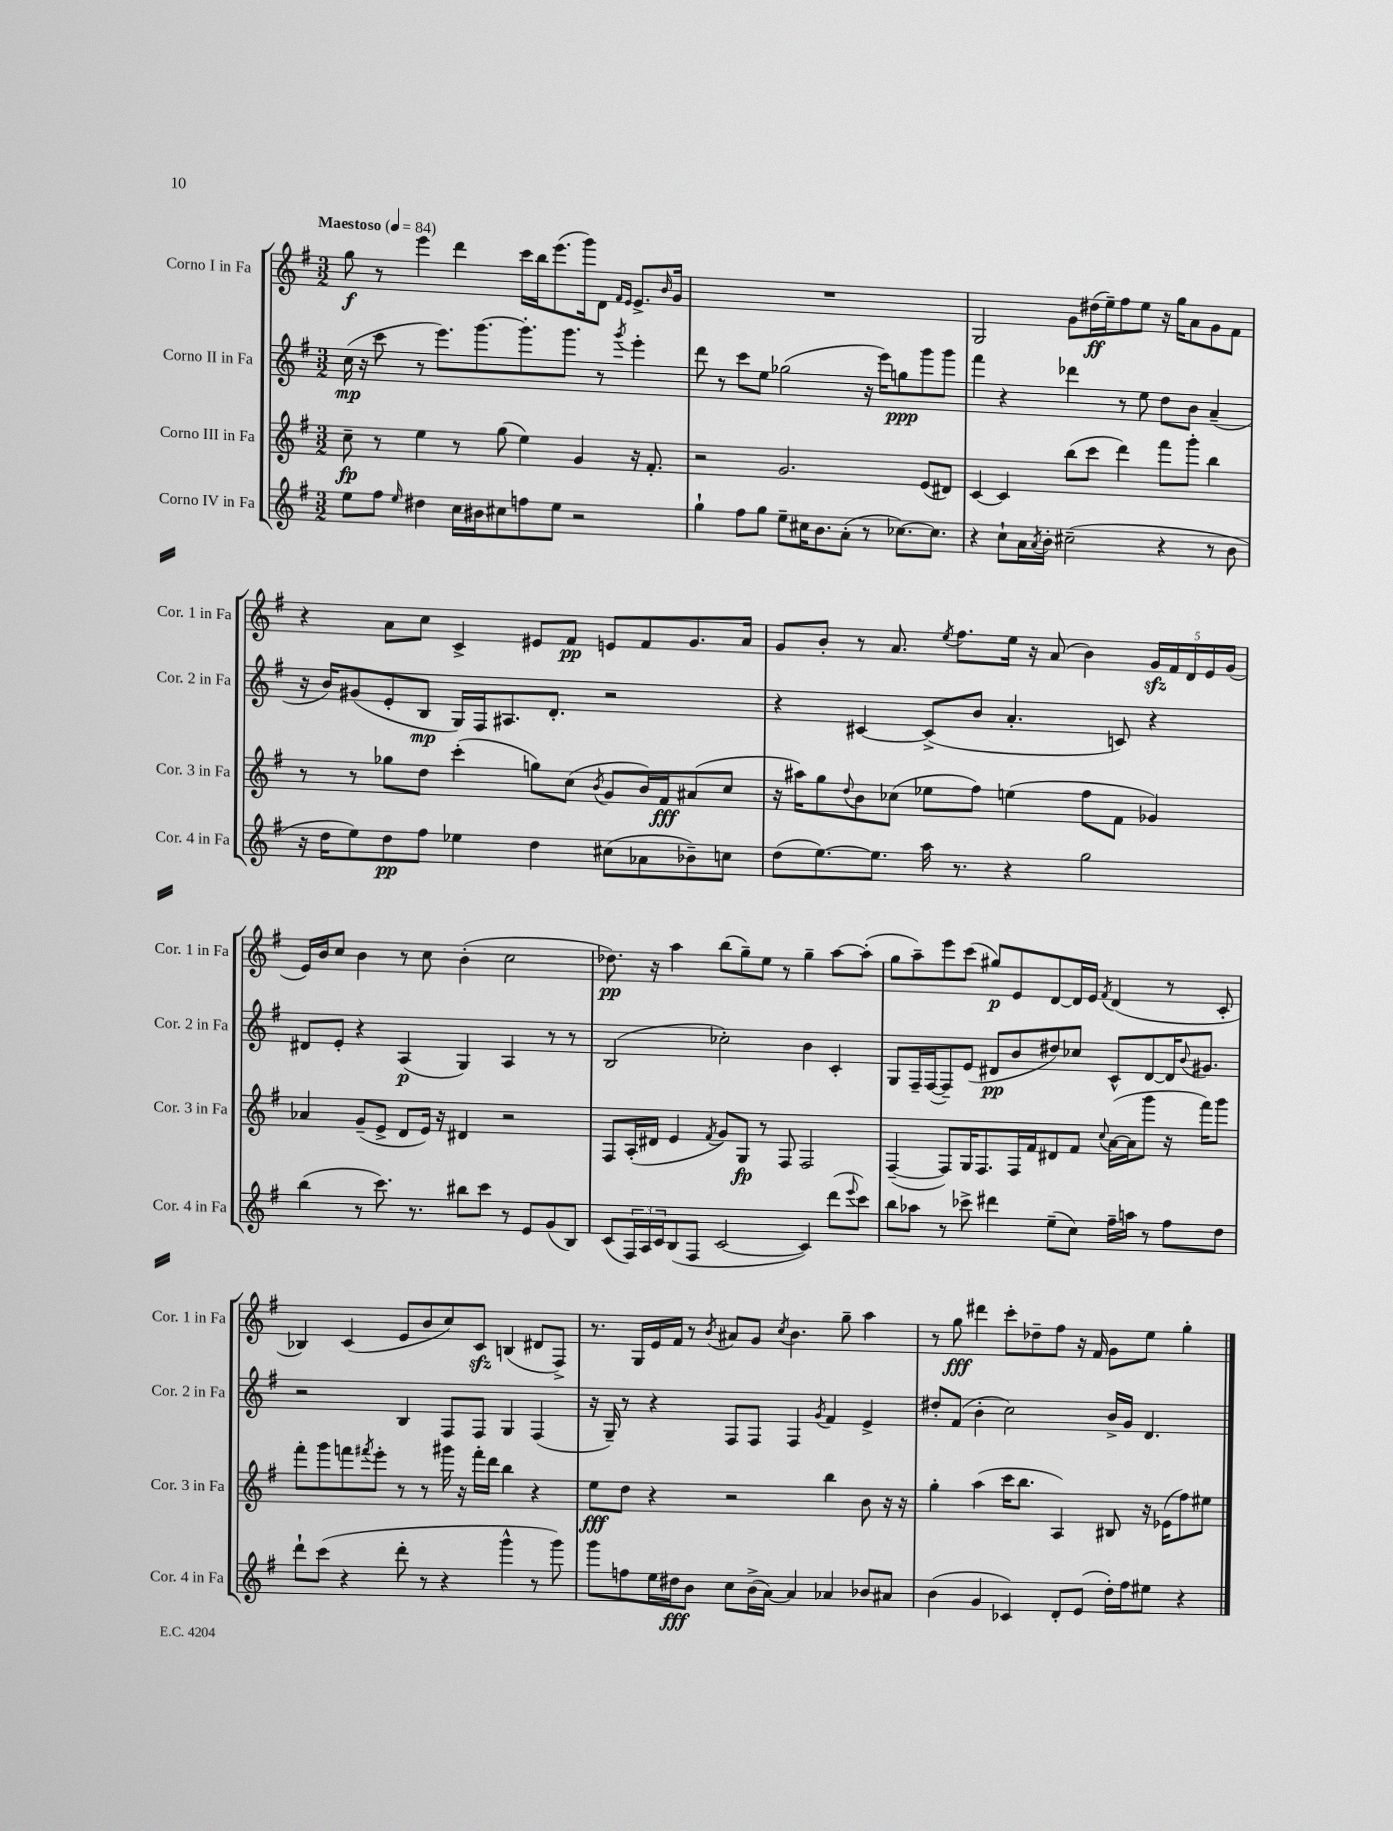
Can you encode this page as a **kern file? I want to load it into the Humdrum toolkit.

**kern	**kern	**kern	**kern
*staff4	*staff3	*staff2	*staff1
*clefG2	*clefG2	*clefG2	*clefG2
*k[f#]	*k[f#]	*k[f#]	*k[f#]
*M3/2	*M3/2	*M3/2	*M3/2
*MM84	*MM84	*MM84	*MM84
8ee	8cc~	(16cc	8gg
.	.	16r	.
8ff#	8r	8ccc	8r
16qqee	.	.	.
4dd#	4ee	8r	4eee
.	.	8.eee)	.
16cc	8r	.	4ddd
16b#	.	[8.ggg	.
8cc#	(8gg	.	.
8ff	4ee)	8.ggg']	16ccc
.	.	.	16bb
8ee	.	.	(8.eee
.	.	8.ggg	.
2r	4g	.	.
.	.	.	16ggg)
.	.	8r	8d
.	.	.	16qqf#
.	.	8qggg	16qqe
.	16r	4eee'	8.e^
.	8.f#'	.	.
.	.	.	16qqb
.	.	.	16g
=	=	=	=
4gg`	2r	8ddd	1.r
.	.	8r	.
8ff#	.	8ccc	.
8gg	.	8ee	.
8ee~	2.g	(2gg-	.
16cc#	.	.	.
8.b	.	.	.
(8a'	.	.	.
8r	.	16r	.
.	.	16eee)	.
[8.cc-)	.	8gg	.
.	(8e	8ggg	.
8.cc-]	.	.	.
.	8d#)	8ggg	.
=	=	=	=
4r	[4c	4fff#	2G
8cc`	4c]	4r	.
16a	.	.	.
8qa	.	.	.
16b'	.	.	.
(2cc#~	(8bb	4ddd-	8g
.	8ccc	.	(16dd#
.	.	.	16ee~)
.	4ddd)	8r	8ff#
.	.	8ee	8ee
4r	8fff#	8dd	16r
.	.	.	16gg
.	8ggg'	8b	8a
8r	4bb	(4a~	8g
8b	.	.	8f#
=	=	=	=
16r	8r	16r	4r
16dd	.	16b)	.
8ee)	8r	(8g#	.
8dd	8gg-	8e'	8a
8ff#	8dd	8B	8cc
4ee-	(4ccc'	16G)	4c^
.	.	16F#	.
.	.	8.A#	.
4dd	8gg)	.	8e#
.	.	8.d'	.
.	(8cc	.	8f#
.	8qb	.	.
(8cc#	8g	2r	8e
8a-	16b)	.	8f#
.	16f#	.	.
8b-~)	(8a#	.	8.g
8cc	8cc	.	.
.	.	.	16a
=	=	=	=
(8dd	16r	4r	8g
.	16aa#)	.	.
[8.ee)	8gg	.	8b'
.	8qqdd	.	.
.	8b	[4c#	8r
8.ee]	.	.	.
.	(8cc-	.	8.a
16aa	8ee-	(8c#^]	.
.	.	.	8qee
8.r	.	.	8.ff#
.	8ff#)	8b	.
4r	(4ee	4.a'	16ee
.	.	.	16r
.	.	.	(8a
2gg	8ff#	.	4b)
.	8f#	8c)	.
.	4g-)	4r	20g
.	.	.	20f#
.	.	.	20d
.	.	.	20e
.	.	.	(20g
=	=	=	=
(4bb	4a-	8d#	16e)
.	.	.	16b
.	.	8e'	8cc
8r	(8g~	4r	4b
8.ccc)	8e^	.	.
.	8d	(4A	8r
8.r	.	.	.
.	16e)	.	8cc
.	16r	.	.
8bb#	4d#	4G)	(4b'
8ccc	.	.	.
8r	2r	4A	2cc
8e	.	.	.
(8g	.	8r	.
8B)	.	8r	.
=	=	=	=
(8c	8F#	(2B	8.dd-)
24F#)	(16A'	.	.
24A	.	.	.
.	16d#	.	16r
24c	.	.	.
(8B	4e	.	4aa
8F#	.	.	.
.	8qf#	.	.
[2c	8g)	2cc-')	(8bb
.	8G	.	8gg~)
.	8r	.	8ee
.	8F#	.	8r
4c])	2F#	4b	4gg~
(8ddd	.	4c'	[8aa
8qqeee	.	.	.
8ccc)	.	.	(8aa']
=	=	=	=
8bb	([4F#~	8G	8gg
8aa-	.	16F#~	8aa~)
.	.	([16F#	.
8r	8F#])	8F#~])	8eee
8ccc-^	16G	(8e	(8ccc
.	8.F#	.	.
4ddd#	.	8d#	8gg#)
.	16F#	8b	8e
.	16f#	.	.
(8ee~	8d#	8dd#)	[8d
8cc)	8f#	8cc-	16d]
.	.	.	16e
.	8qqcc	.	8qf#
16ff#~	([16a	8c^^	(4d
16aa	16a]	.	.
8r	8ggg	[8d#	.
8ff#	16r	16d#]	8r
.	.	8qqb	.
.	16fff#)	8.g#	.
8dd	8ggg	.	8c'
=	=	=	=
8ddd`	8fff#'	2r	4B-)
(8ccc	8ggg	.	.
4r	8fff	.	(4c
.	8qfff#	.	.
.	8eee'	.	.
8ddd'	8r	4B	8e
8r	8r	.	8b
4r	16ggg#	8F#	8cc)
.	16r	.	.
.	16fff#'	8F#	8c
.	16ddd	.	.
4ggg^^	4bb	4G	(4B
8r	4r	(4F#	8d#
8ggg)	.	.	8F#^)
=	=	=	=
8ggg	8ee	16r	8.r
.	.	16G~)	.
8ff	8dd	8r	.
.	.	.	16G
16ee	4r	4r	16e
16dd#	.	.	16f#
8b	.	.	8r
.	.	.	8qb
8cc	2r	8F#	8a#
(16b^	.	8F#	8g
[16a)	.	.	.
.	.	.	8qcc
4a]	.	4F#	4.b
.	.	8qg	.
4a-	4bb	4f#	.
.	.	.	8gg~
8b-	8b	4e^	4aa
8a#	16r	.	.
.	16r	.	.
=	=	=	=
(4b	4gg'	8dd#'	8r
.	.	(8f#	8gg
4g	(4aa	4b'	4ddd#
4c-)	16ccc	2cc)	8ccc'
.	8.bb	.	.
.	.	.	8dd-~
8d'	4A)	.	8ff#
(8e	.	.	16r
.	.	.	16f#
16dd')	8B#	16b^	8g
16ff#	.	16g	.
8ee#	16r	4.d	8ee
.	(16e-	.	.
4r	8ff#)	.	4gg'
.	8ee#	.	.
==	==	==	==
*-	*-	*-	*-
